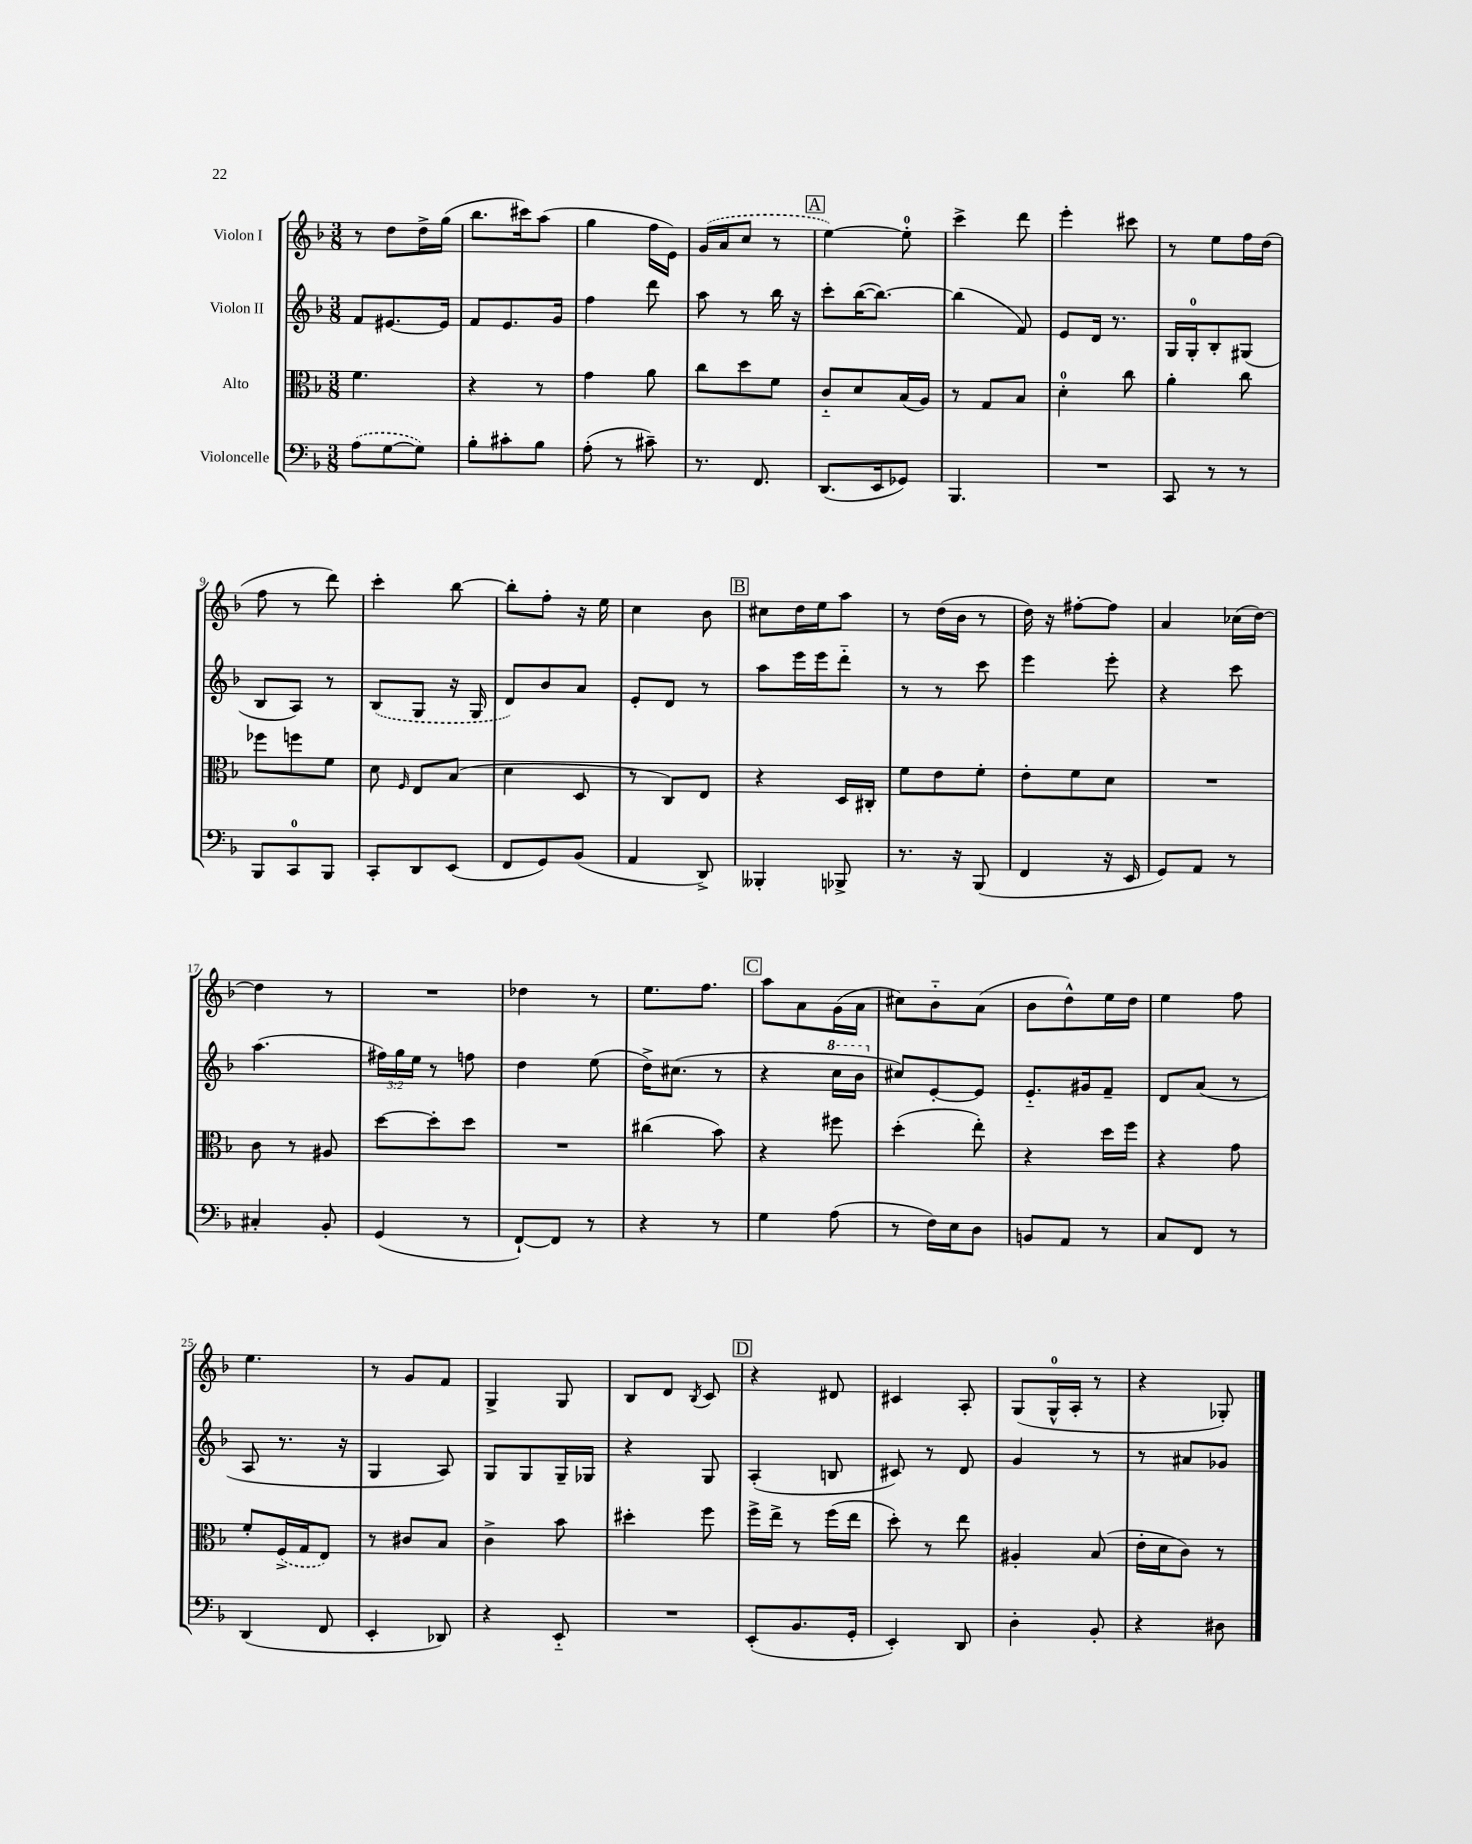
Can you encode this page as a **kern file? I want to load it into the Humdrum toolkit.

**kern	**kern	**kern	**kern
*part4	*part3	*part2	*part1
*staff4	*staff3	*staff2	*staff1
*I"Violoncelle	*I"Alto	*I"Violon II	*I"Violon I
*clefF4	*clefC3	*clefG2	*clefG2
*k[b-]	*k[b-]	*k[b-]	*k[b-]
*M3/8	*M3/8	*M3/8	*M3/8
=1	=1	=1	=1
(8A\L	4.f\	8f/L	8r
[8G\	.	[8.e#X/	8dd\L
8G\J])	.	.	16dd^\L
.	.	16e#/Jk]	(16gg\JJ
=2	=2	=2	=2
8B-'\L	4r	8f/L	8.bb-\L
8c#X'\	.	8.e/	.
.	.	.	16ccc#X\k)
8B-\J	8r	.	(8aa\J
.	.	16g/Jk	.
=3	=3	=3	=3
(8A'\	4g\	4ff\	4gg\
8r	.	.	.
8c#X~\)	8a\	8ddd\	16ff\LL
.	.	.	16e\JJ)
=4	=4	=4	=4
8.r	8cc\L	8aa\	(16g/LL
.	.	.	16a/J
.	8dd\	8r	8cc/J
8.FF/	.	.	.
.	8f\J	16bb-\	8r
.	.	16r	.
!!LO:REH:place=s1:t=A
=5	=5	=5	=5
(8.DD/L	8c/L	8ccc'\L	[4ee\)
.	8d/	([16bb-\K	.
16EE/k	.	8.bb-\J_)	.
8GG-X/J)	(16B-/L	.	8ee'\]
.	16A/JJ)	.	.
=6	=6	=6	=6
4.BBB-/	8r	(4bb-\]	4ccc^\
.	8G/L	.	.
.	8B-/J	8f/)	8ddd\
=7	=7	=7	=7
4.r	4d'\	8e/L	4eee'\
.	.	16d/Jk	.
.	.	8.r	.
.	8cc\	.	8ccc#X\
=8	=8	=8	=8
8CC/	4a'\	16G/LL	8r
.	.	16G'/J	.
8r	.	8B-'/	8ee\L
8r	8cc\	(8G#X/J	16ff\L
.	.	.	(16dd\JJ
!!LO:LB:g=z
=9	=9	=9	=9
8BBB-/L	8ff-X\L	8B-/L	8ff\
8CC/	8ffn\	8A/J)	8r
8BBB-/J	8f\J	8r	8ddd\)
=10	=10	=10	=10
8CC'/L	8d\	(8B-/L	4ccc'\
.	16qqF/	.	.
8DD/	8E/L	8G/J	.
(8EE/J	(8B-/J	16r	[8bb-\
.	.	16G/	.
=11	=11	=11	=11
8FF/L	4d\	8d/L)	8bb-'\L]
8GG/)	.	8b-/	8ff'\J
(8BB-/J	8D/	8a/J	16r
.	.	.	16ee\
=12	=12	=12	=12
4AA/	8r	8e'/L	4cc\
.	8C/L)	8d/J	.
8DD^/)	8E/J	8r	8b-\
!!LO:REH:place=s1:t=B
=13	=13	=13	=13
4BBB--X'/	4r	8aa\L	8cc#X\L
.	.	16eee\L	16dd\L
.	.	16eee\J	16ee\J
8BBB-X^/	16D/LL	8ddd\J	8aa\J
.	16C#X'/JJ	.	.
=14	=14	=14	=14
8.r	8f\L	8r	8r
.	8e\	8r	(16dd\LL
16r	.	.	16b-\JJ
(8BBB-/	8f'\J	8ccc\	8r
=15	=15	=15	=15
4FF/	8e'\L	4eee\	16dd\)
.	.	.	16r
.	8f\	.	[8ff#X'\L
16r	8d\J	8eee'\	8ff#\J]
16EE/	.	.	.
=16	=16	=16	=16
8GG/L)	4.r	4r	4a/
8AA/J	.	.	.
8r	.	8ccc\	(16cc-X\LL
.	.	.	[16dd\JJ)
!!LO:LB:g=z
=17	=17	=17	=17
4C#X'/	8c\	(4.aa\	4dd\]
.	8r	.	.
8BB-'/	8A#X/	.	8r
=18	=18	=18	=18
(4GG/	[8dd\L	24ff#X\LL)	4.r
.	.	24gg\	.
.	.	24ee\JJ	.
.	8dd'\]	8r	.
8r	8dd\J	8ffn\	.
=19	=19	=19	=19
[8FF`/L)	4.r	4dd\	4dd-X\
8FF/J]	.	.	.
8r	.	(8ee\	8r
=20	=20	=20	=20
4r	(4cc#X\	16dd^\KL)	8.ee\L
.	.	(8.cc#X\J	.
.	.	.	8.ff\J
8r	8b-\)	8r	.
!!LO:REH:place=s1:t=C
=21	=21	=21	=21
4G\	4r	4r	8aa\L
.	.	.	8a\
*	*	*8va	*
(8A\	8ff#X\	16ccc\LL	(16g\L
.	.	16bb-\JJ	16a\JJ
=22	=22	=22	=22
*	*	*X8va	*
8r	(4dd'\	8cc#X/L)	8cc#X\L)
16F\LL)	.	[8e'/	8b-\
16E\J	.	.	.
8D\J	8ee'\)	8e/J]	(8a\J
=23	=23	=23	=23
8BBn/L	4r	8.e/L	8b-\L
8AA/J	.	.	8dd^^\)
.	.	16g#X/k	.
8r	16dd\LL	8f~/J	16ee\L
.	16ff\JJ	.	16dd\JJ
=24	=24	=24	=24
8C/L	4r	8d/L	4ee\
8FF/J	.	(8a/J	.
8r	8g\	8r	8ff\
!!LO:LB:g=z
=25	=25	=25	=25
(4DD/	8f'/L	8A/	4.ee\
.	(16F^/L	8.r	.
.	16G/J	.	.
8FF/	8E/J)	.	.
.	.	16r	.
=26	=26	=26	=26
4EE'/	8r	4G/	8r
.	8c#X/L	.	8g/L
8DD-X/)	8B-/J	8A/)	8f/J
=27	=27	=27	=27
4r	4c^\	8G/L	4G^/
.	.	8G/	.
8EE/	8b-\	16G~/L	8G/
.	.	16G-X/JJ	.
=28	=28	=28	=28
4.r	4dd#X'\	4r	8B-/L
.	.	.	8d/J
.	.	.	8qB-/
.	8ff\	8G/	8c/
!!LO:REH:place=s1:t=D
=29	=29	=29	=29
(8EE'/L	16ff^\LL	(4A'/	4r
.	16ee^\JJ	.	.
8.BB-/	8r	.	.
.	(16ff\LL	8Bn/	8d#X/
16GG'/Jk	16ee\JJ	.	.
=30	=30	=30	=30
4EE'/)	8dd'\)	8c#X/)	4c#X/
.	8r	8r	.
8DD/	8ee\	8d/	8A'/
=31	=31	=31	=31
4D'\	4A#X'/	4g/	(8G/L
.	.	.	16G^^/L
.	.	.	16A'/JJ
8BB-'/	(8B-/	8r	8r
=32	=32	=32	=32
4r	16e'\LL	8r	4r
.	16d\J	.	.
.	8c\J)	8a#X/L	.
8D#X\	8r	8g-X/J	8G-X'/)
==	==	==	==
*-	*-	*-	*-
